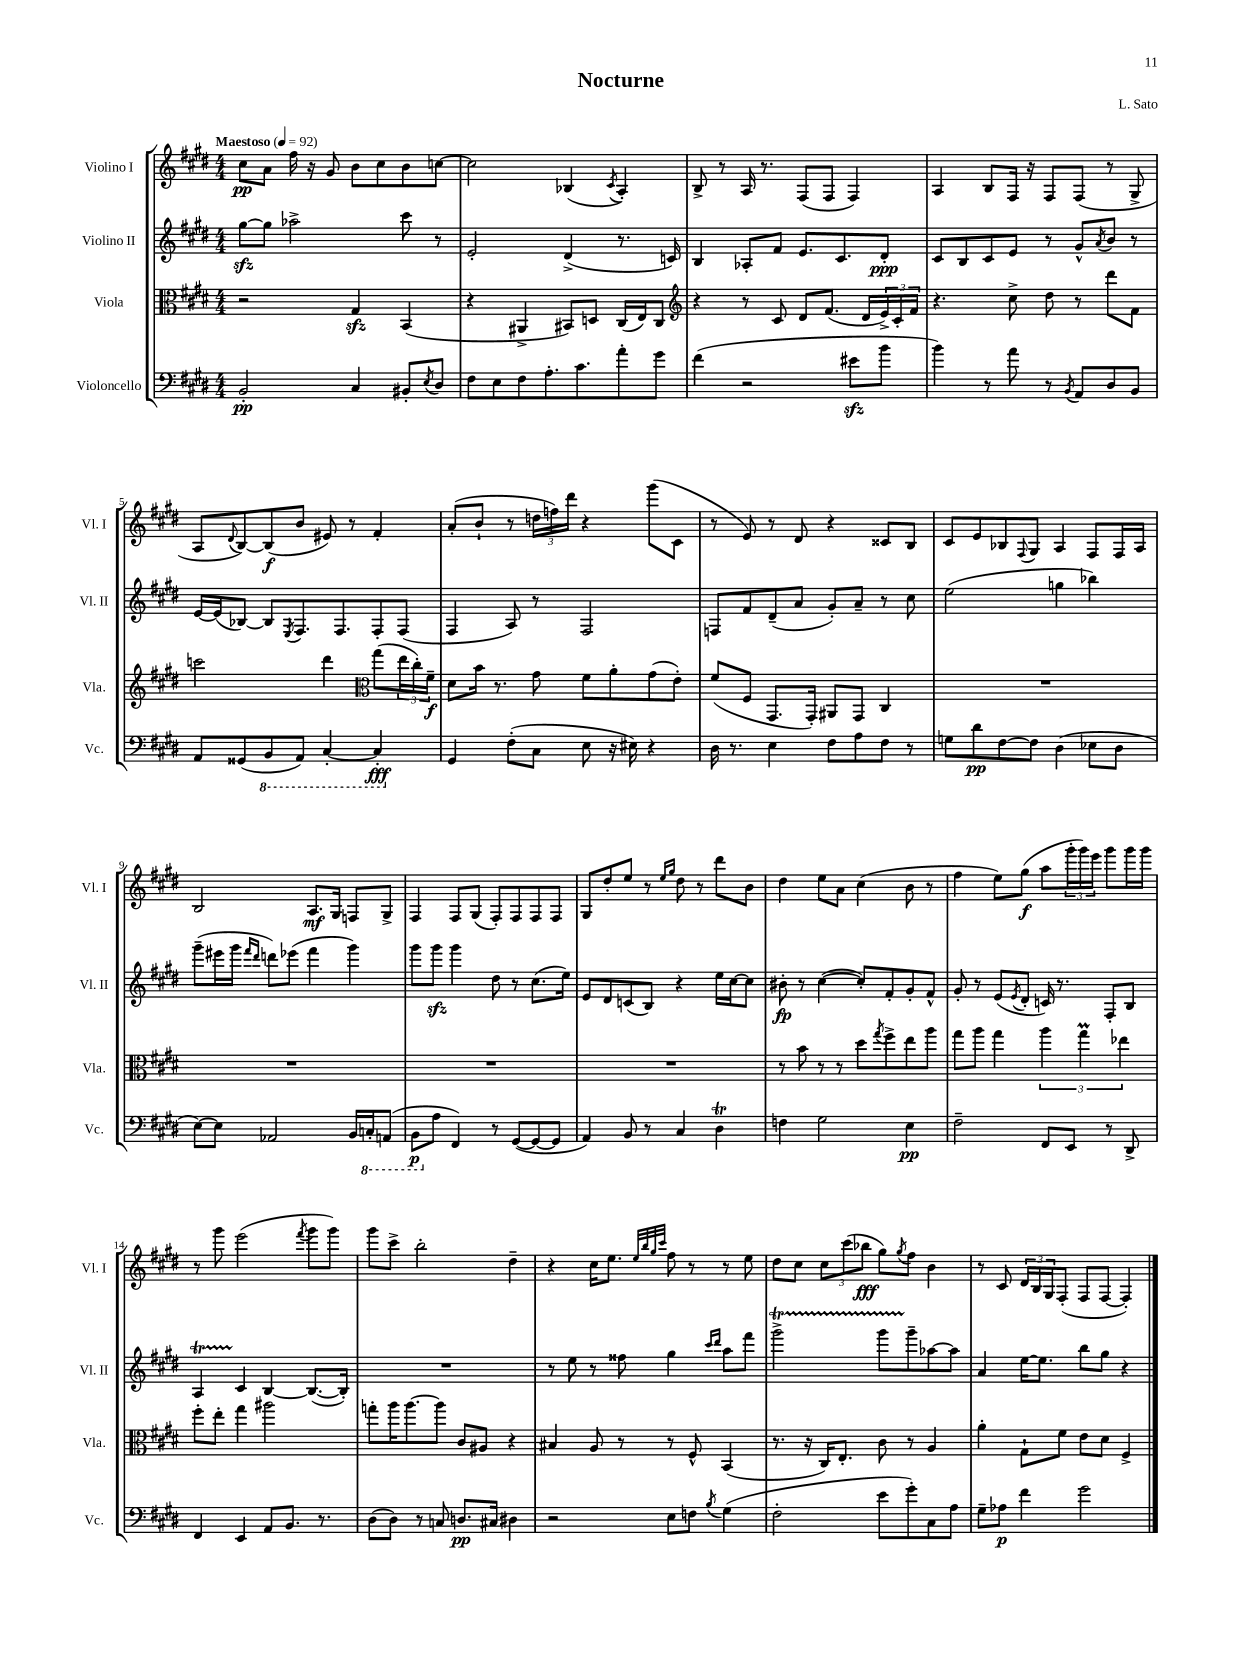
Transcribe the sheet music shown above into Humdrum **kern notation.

**kern	**dynam	**kern	**dynam	**kern	**dynam	**kern	**dynam
*part4	*part4	*part3	*part3	*part2	*part2	*part1	*part1
*staff4	*staff4	*staff3	*staff3	*staff2	*staff2	*staff1	*staff1
*I"Violoncello	*	*I"Viola	*	*I"Violino II	*	*I"Violino I	*
*I'Vc.	*	*I'Vla.	*	*I'Vl. II	*	*I'Vl. I	*
*clefF4	*	*clefC3	*	*clefG2	*	*clefG2	*
*k[f#c#g#d#]	*	*k[f#c#g#d#]	*	*k[f#c#g#d#]	*	*k[f#c#g#d#]	*
*M4/4	*	*M4/4	*	*M4/4	*	*M4/4	*
*MM92	*	*MM92	*	*MM92	*	*MM92	*
=1	=1	=1	=1	=1	=1	=1	=1
!	!	!	!	!	!	!LO:TX:a:B:t=Maestoso	!
2BB'/	pp	2r	.	[8gg#zz\L	.	8cc#\L	pp
.	.	.	.	8gg#\J]	.	8a\J	.
.	.	.	.	2aa-X^\	.	16ff#\	.
.	.	.	.	.	.	16r	.
.	.	.	.	.	.	8g#/	.
4C#/	.	4G#zz/	.	.	.	8b\L	.
.	.	.	.	.	.	8cc#\	.
8BB#X'/L	.	(4BB/	.	8ccc#\	.	8b\	.
8qE/	.	.	.	.	.	.	.
8D#/J	.	.	.	8r	.	[8ccn\J	.
=2	=2	=2	=2	=2	=2	=2	=2
8F#\L	.	4r	.	2e'/	.	2cc\]	.
8E\	.	.	.	.	.	.	.
8F#\	.	4AA#X^/	.	.	.	.	.
8.A'\	.	.	.	.	.	.	.
.	.	8BB#X/L)	.	(4d#^/	.	(4B-X/	.
8.c#\	.	.	.	.	.	.	.
.	.	8Dn/J	.	.	.	.	.
.	.	.	.	.	.	8qc#/	.
8a'\	.	(16C#/LL	.	8.r	.	4A'/)	.
.	.	16E/J)	.	.	.	.	.
8g#\J	.	8C#/J	.	.	.	.	.
.	.	.	.	16cn/)	.	.	.
=3	=3	=3	=3	=3	=3	=3	=3
*	*	*clefG2	*	*	*	*	*
(4f#\	.	4r	.	4B/	.	8B^/	.
.	.	.	.	.	.	8r	.
2r	.	8r	.	8A-X'/L	.	16A/	.
.	.	.	.	.	.	8.r	.
.	.	8c#/	.	8f#/J	.	.	.
.	.	8d#/L	.	8.e/L	.	(8F#/L	.
.	.	(8.f#/J	.	.	.	8F#/J	.
.	.	.	.	8.c#/	.	.	.
8e#Xzz\L	.	.	.	.	.	4F#/)	.
.	.	16d#/LL	.	.	.	.	.
8b\J	.	24e^/)	.	8d#'/J	ppp	.	.
.	.	24c#'/	.	.	.	.	.
.	.	24f#/JJ	.	.	.	.	.
=4	=4	=4	=4	=4	=4	=4	=4
4b\)	.	4.r	.	8c#/L	.	4A/	.
.	.	.	.	8B/	.	.	.
8r	.	.	.	8c#/	.	8B/L	.
8a\	.	8cc#^\	.	8e/J	.	16F#/Jk	.
.	.	.	.	.	.	16r	.
8r	.	8dd#\	.	8r	.	8F#/L	.
8qBB/	.	.	.	.	.	.	.
8AA/L	.	8r	.	8g#^^/L	.	(8F#/J	.
.	.	.	.	8qa/	.	.	.
8D#/	.	8ddd#\L	.	8b/J	.	8r	.
8BB/J	.	8f#\J	.	8r	.	8G#^/	.
!!LO:LB:g=z
=5	=5	=5	=5	=5	=5	=5	=5
8AA/L	.	2cccn\	.	[16e/LL	.	8A/L	.
.	.	.	.	(16e/J]	.	.	.
.	.	.	.	.	.	8qqd#/	.
(8GG##X/	.	.	.	[8B-X/J)	.	[8B/)	.
*8ba	*	*	*	*	*	*	*
8BBB/	.	.	.	8B-/L]	.	(8B/]	f
.	.	.	.	8qE/	.	.	.
8AAA/J)	.	.	.	8.F#/	.	8b/J	.
[4CC#'/	.	4ddd#\	.	.	.	8e#X/)	.
.	.	.	.	8.F#/	.	.	.
.	.	.	.	.	.	8r	.
*	*	*clefC3	*	*	*	*	*
4CC#'/]	fff	(8gg#\L	.	8F#'/	.	4f#'/	.
.	.	24ee\L	.	(8F#/J	.	.	.
.	.	24cc#'\)	.	.	.	.	.
.	.	24f#~\JJ	f	.	.	.	.
=6	=6	=6	=6	=6	=6	=6	=6
*X8ba	*	*	*	*	*	*	*
4GG#/	.	8d#\L	.	4F#/	.	(8a'/L	.
.	.	16b\Jk	.	.	.	8b`/J	.
.	.	8.r	.	.	.	.	.
(8F#'\L	.	.	.	8A/)	.	8r	.
8C#\J	.	8g#\	.	8r	.	24ddn\LL	.
.	.	.	.	.	.	24ffn\)	.
.	.	.	.	.	.	24ddd#\JJ	.
8E\	.	8f#\L	.	2F#/	.	4r	.
16r	.	8a'\	.	.	.	.	.
16E#X\)	.	.	.	.	.	.	.
4r	.	(8g#\	.	.	.	(8ggg#\L	.
.	.	8e'\J)	.	.	.	8c#\J	.
=7	=7	=7	=7	=7	=7	=7	=7
16D#\	.	(8f#/L	.	8Fn/L	.	8r	.
8.r	.	.	.	.	.	.	.
.	.	8F#/J	.	8f#/	.	8e/)	.
4E\	.	8.GG#/L	.	(8d#~/	.	8r	.
.	.	.	.	8a/J	.	8d#/	.
.	.	16GG#'/Jk)	.	.	.	.	.
8F#\L	.	8AA#X/L	.	8g#'/L)	.	4r	.
8A\	.	8GG#/J	.	8a~/J	.	.	.
8F#\J	.	4C#/	.	8r	.	8c##X/L	.
8r	.	.	.	8cc#\	.	8B/J	.
=8	=8	=8	=8	=8	=8	=8	=8
8Gn\L	.	1r	.	(2ee\	.	8c#/L	.
8d#\	pp	.	.	.	.	8e/	.
[8F#\	.	.	.	.	.	8B-X/	.
.	.	.	.	.	.	8qqF#/	.
8F#\J]	.	.	.	.	.	8G#/J	.
(4D#\	.	.	.	4ggn\	.	4A/	.
8E-X\L	.	.	.	4bb-X\)	.	8F#/L	.
8D#\J	.	.	.	.	.	16F#/L	.
.	.	.	.	.	.	16A/JJ	.
!!LO:LB:g=z
=9	=9	=9	=9	=9	=9	=9	=9
[8E\L)	.	1r	.	(8ggg#~\L	.	2B/	.
8E\J]	.	.	.	16eee#X\L	.	.	.
.	.	.	.	16ggg#\JJ	.	.	.
.	.	.	.	16qqfff#/LL	.	.	.
.	.	.	.	16qqddd#/JJ	.	.	.
2AA-X/	.	.	.	8dddn\L)	.	.	.
.	.	.	.	(8eee-X\J	.	.	.
.	.	.	.	4fff#\	.	8.A/L	mf
.	.	.	.	.	.	16G#/Jk	.
16BB/LL	.	.	.	4ggg#\)	.	8Fn/L	.
*8ba	*	*	*	*	*	*	*
16CCn'/J	.	.	.	.	.	.	.
(8AAAn/J	.	.	.	.	.	8G#^/J	.
=10	=10	=10	=10	=10	=10	=10	=10
8BBB\L	p	1r	.	8ggg#\L	.	4F#/	.
*X8ba	*	*	*	*	*	*	*
8A\J	.	.	.	8ggg#zz\J	.	.	.
4FF#/)	.	.	.	4ggg#\	.	8F#/L	.
.	.	.	.	.	.	(8G#/J	.
8r	.	.	.	8dd#\	.	8F#'/L)	.
([8GG#/L	.	.	.	8r	.	8F#/	.
8GG#/_	.	.	.	(8.cc#\L	.	8F#/	.
8GG#/J]	.	.	.	.	.	8F#/J	.
.	.	.	.	16ee\Jk)	.	.	.
=11	=11	=11	=11	=11	=11	=11	=11
4AA/)	.	1r	.	8e/L	.	8G#/L	.
.	.	.	.	8d#/	.	8dd#'/	.
8BB/	.	.	.	(8cn/	.	8ee/J	.
8r	.	.	.	8B/J)	.	8r	.
.	.	.	.	.	.	16qqee/LL	.
.	.	.	.	.	.	16qqgg#/JJ	.
4C#/	.	.	.	4r	.	8dd#\	.
.	.	.	.	.	.	8r	.
4D#t\	.	.	.	16ee\LL	.	8ddd#\L	.
.	.	.	.	[16cc#\J	.	.	.
.	.	.	.	8cc#\J]	.	8b\J	.
=12	=12	=12	=12	=12	=12	=12	=12
4Fn\	.	8r	.	8b#X'\	fp	4dd#\	.
.	.	8b\	.	8r	.	.	.
2G#\	.	8r	.	([4cc#\	.	8ee\L	.
.	.	8r	.	.	.	8a\J	.
.	.	8dd#\L	.	8cc#'/L])	.	(4cc#\	.
.	.	8qgg#/	.	.	.	.	.
.	.	8ff#^\	.	8f#'/	.	.	.
4E\	pp	8ee\	.	8g#'/	.	8b\	.
.	.	8aa\J	.	8f#^^/J	.	8r	.
=13	=13	=13	=13	=13	=13	=13	=13
2F#~\	.	8gg#\L	.	8g#'/	.	4ff#\	.
.	.	8aa\J	.	8r	.	.	.
.	.	4gg#\	.	(8e/L	.	8ee\L)	.
.	.	.	.	8qe/	.	.	.
.	.	.	.	8d#'/J	.	(8gg#\J	f
8FF#/L	.	6aa\	.	16cn/)	.	8aa\L	.
.	.	.	.	8.r	.	.	.
8EE/J	.	.	.	.	.	24ggg#'\L	.
.	.	6gg#m\	.	.	.	24ggg#\)	.
.	.	.	.	.	.	24eee\JJ	.
8r	.	.	.	8F#'/L	.	8ggg#\L	.
.	.	6ee-X\	.	.	.	.	.
8DD#^/	.	.	.	8B/J	.	16ggg#\L	.
.	.	.	.	.	.	16ggg#\JJ	.
!!LO:LB:g=z
=14	=14	=14	=14	=14	=14	=14	=14
4FF#/	.	8ff#'\L	.	4AT/	.	8r	.
.	.	8ee'\J	.	.	.	8ggg#\	.
4EE/	.	4gg#\	.	4c#/	.	(2eee\	.
8AA/L	.	2aa#X\	.	[4B/	.	.	.
8.BB/J	.	.	.	.	.	.	.
.	.	.	.	.	.	8qfff#/	.
.	.	.	.	(8.B/L_	.	8ggg#\L	.
8.r	.	.	.	.	.	.	.
.	.	.	.	.	.	8ggg#\J)	.
.	.	.	.	16B'/Jk])	.	.	.
=15	=15	=15	=15	=15	=15	=15	=15
(8D#\L	.	8ggn'\L	.	1r	.	8ggg#\L	.
8D#\J)	.	16aa\K	.	.	.	8ccc#^\J	.
.	.	[8.aa\	.	.	.	.	.
8r	.	.	.	.	.	2bb'\	.
8Cn/	.	8aa\J]	.	.	.	.	.
8.Dn/L	pp	8c#/L	.	.	.	.	.
.	.	8A#X/J	.	.	.	.	.
16C#X/Jk	.	.	.	.	.	.	.
4D#X\	.	4r	.	.	.	4dd#~\	.
=16	=16	=16	=16	=16	=16	=16	=16
2r	.	4B#X/	.	8r	.	4r	.
.	.	.	.	8ee\	.	.	.
.	.	8A/	.	8r	.	16cc#\KL	.
.	.	.	.	.	.	8.ee\J	.
.	.	8r	.	8ff##X\	.	.	.
.	.	.	.	.	.	32qqee/LLL	.
.	.	.	.	.	.	32qqbb/	.
.	.	.	.	.	.	32qqgg#/	.
.	.	.	.	.	.	32qqccc#/JJJ	.
8E\L	.	8r	.	4gg#\	.	8ff#\	.
8Fn\J	.	8F#^^/	.	.	.	8r	.
.	.	.	.	16qqccc#/LL	.	.	.
8qB/	.	.	.	16qqddd#/JJ	.	.	.
(4G#\	.	(4BB/	.	8aa\L	.	8r	.
.	.	.	.	8fff#\J	.	8ee\	.
=17	=17	=17	=17	=17	=17	=17	=17
2F#'\	.	8.r	.	2ggg#t^\	.	8dd#\L	.
.	.	.	.	.	.	8cc#\J	.
.	.	16r	.	.	.	.	.
.	.	16C#/KL)	.	.	.	12cc#\L	.
.	.	8.E'/J	.	.	.	.	.
.	.	.	.	.	.	(12ccc#\	.
.	.	.	.	.	.	12bb-X\J	fff
8e\L	.	8c#\	.	8ggg#TTT\L	.	8gg#\L)	.
.	.	.	.	.	.	8qgg#/	.
8g#'\)	.	8r	.	8ggg#~\	.	8ff#\J	.
8C#\	.	4A/	.	[8aa-X\	.	4b\	.
8A\J	.	.	.	8aa-\J]	.	.	.
=18	=18	=18	=18	=18	=18	=18	=18
8G#~\L	.	4a'\	.	4a/	.	8r	.
8A-X\J	p	.	.	.	.	8c#/	.
4f#\	.	8G#`\L	.	[16ee\KL	.	24d#/LL	.
.	.	.	.	.	.	24B/	.
.	.	.	.	8.ee\J]	.	.	.
.	.	.	.	.	.	24G#/J	.
.	.	8f#\J	.	.	.	(8F#'/J	.
2g#\	.	8e\L	.	8bb\L	.	8F#/L	.
.	.	8d#\J	.	8gg#\J	.	[8F#/J	.
.	.	4F#^/	.	4r	.	4F#'/])	.
==	==	==	==	==	==	==	==
*-	*-	*-	*-	*-	*-	*-	*-
